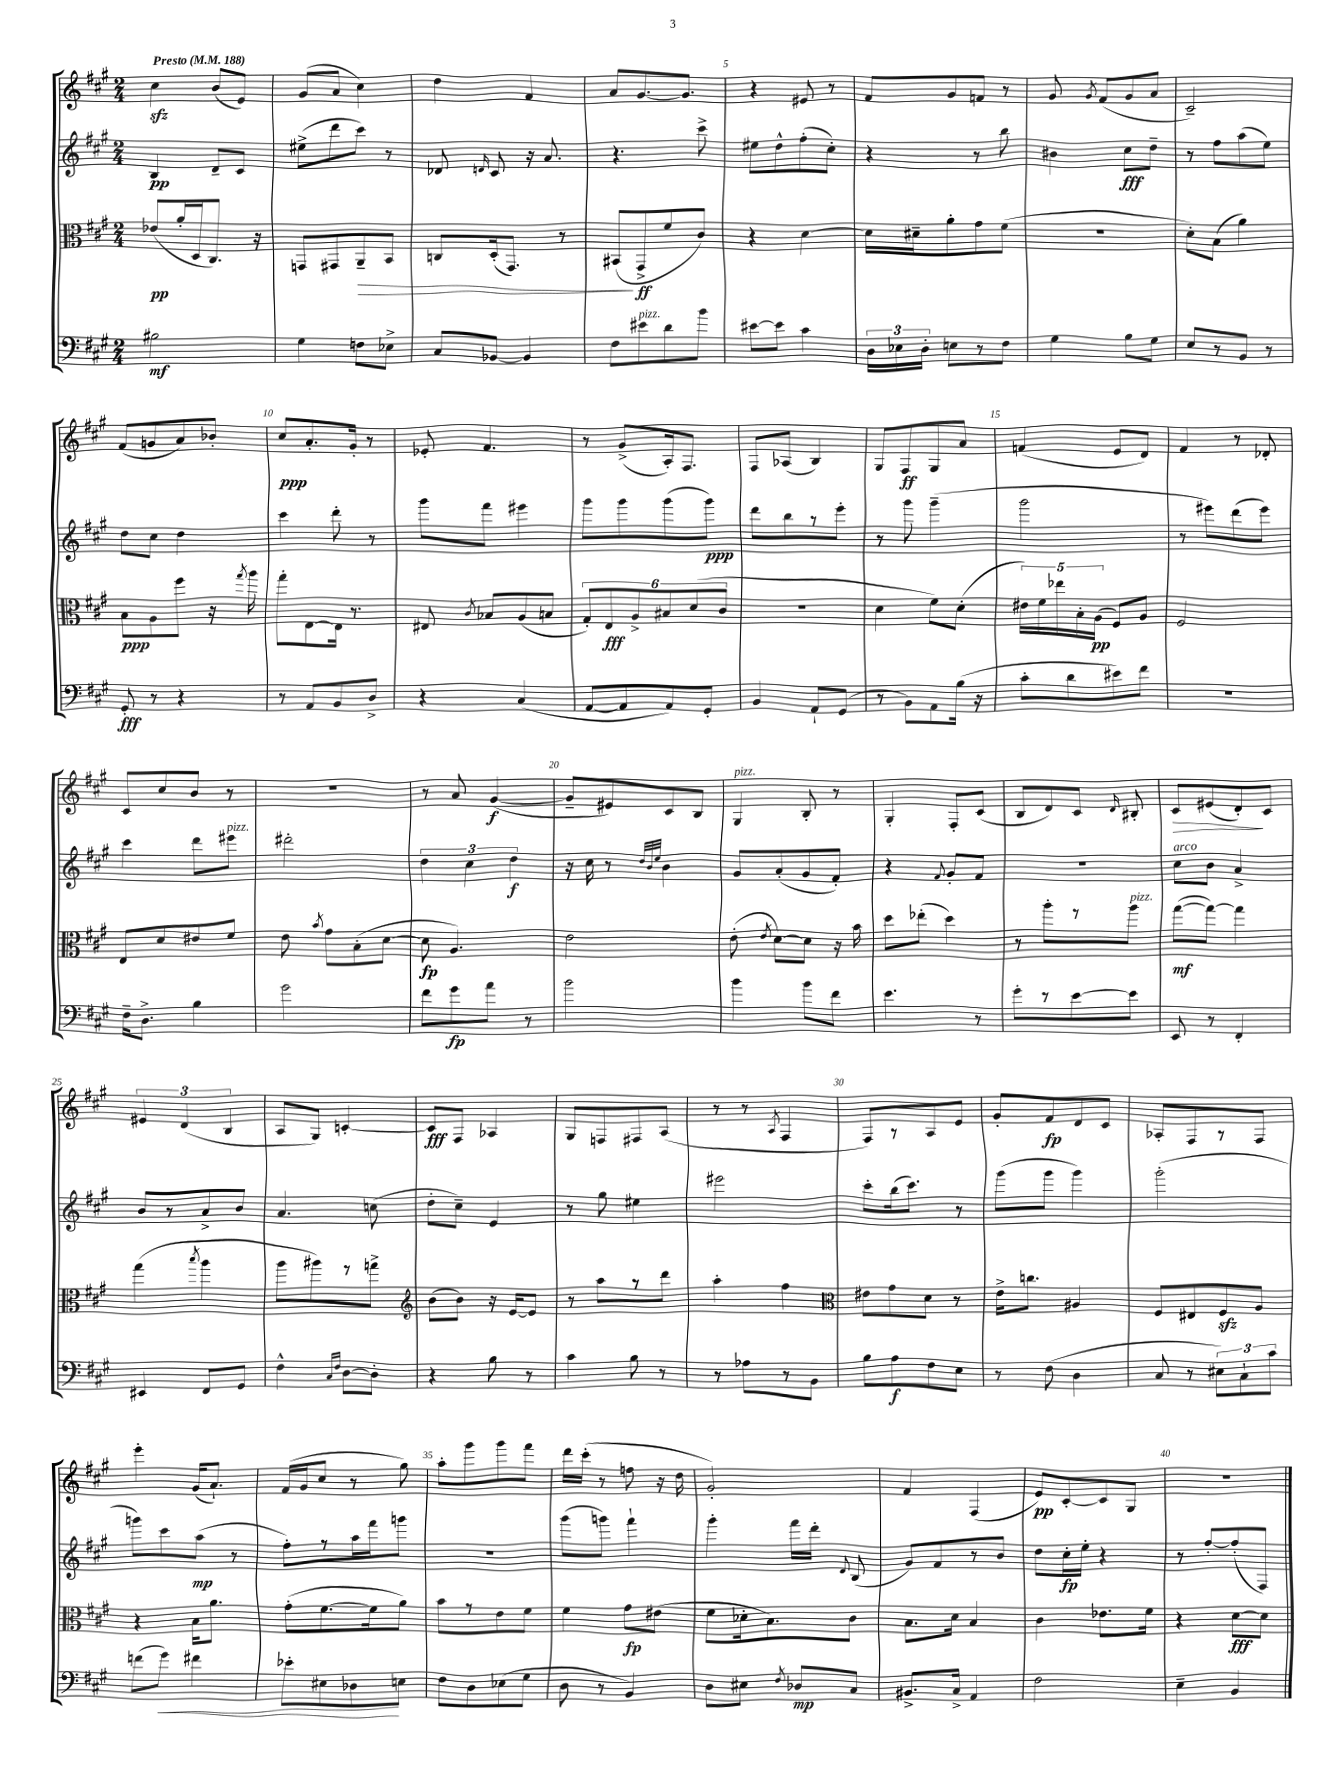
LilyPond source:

<<
\new StaffGroup <<
\new Staff = "s0" {
    \clef treble \key a \major \numericTimeSignature \time 2/4 \tempo "Presto" 4 = 188
    \autoBeamOff cis''4\sfz b'8[( e'8]) |
    gis'8[( a'8] cis''4) |
    d''4 fis'4 |
    a'8[ gis'8.~ gis'8.] |
    r4 eis'8 r8 |
    fis'8[ gis'8 f'8] r8 |
    gis'8 \acciaccatura { gis'8 } fis'8[( gis'8 a'8] |
    cis'2--) |
    fis'8[( g'8 a'8) bes'8]-. |
    cis''8[\ppp a'8.-. gis'16]-. r8 |
    ees'8-. fis'4. |
    r8 gis'8[->( a16-.) fis8.] |
    fis8[ aes8]( b4) |
    gis8[ fis8\ff gis8 a'8] |
    f'4( e'8[ d'8]) |
    fis'4 r8 des'8-. |
    cis'8[ cis''8 b'8] r8 |
    R2 |
    r8 a'8 gis'4~\f( |
    gis'8[-- eis'8) cis'8 b8] |
    gis4^\markup { \italic "pizz." } b8-. r8 |
    gis4-. fis8[-. cis'8]( |
    b8[ d'8) cis'8] \grace { d'16 } bis8-. |
    cis'8[\> eis'8( d'8-.\!) cis'8] |
    \tuplet 3/2 { eis'4 d'4( b4 } |
    a8[ gis8]) c'4~-. |
    c'8[\fff fis8] aes4 |
    gis8[ f8 fis8 a8]( |
    r8 r8 \acciaccatura { a8 } fis4 |
    fis8[) r8 a8 e'8] |
    gis'8[-. fis'8\fp d'8 cis'8] |
    aes8[-. fis8 r8 fis8] |
    e'''4-. gis'16[( a'8.]-!) |
    fis'16[( gis'16 cis''8] r8 gis''8) |
    a''8[-. gis'''8 gis'''8 fis'''8] |
    d'''16[ cis'''16]-.( r8 f''8 r16 d''16 |
    gis'2-.) |
    fis'4 fis4( |
    e'8[\pp) cis'8~-. cis'8 gis8] |
    R2 \bar "|." |
}
\new Staff = "s1" {
    \clef treble \key a \major \numericTimeSignature \time 2/4
    \autoBeamOff b4\pp d'8[-- cis'8] |
    eis''8[->( d'''8 cis'''8]) r8 |
    des'8 \grace { d'16 } cis'8 r16 a'8. |
    r4. cis'''8-> |
    eis''8[ d''8-^ fis''8-.( cis''8]-.) |
    r4 r8 b''8 |
    bis'4 cis''8[\fff d''8]-- |
    r8 fis''8[ a''8( e''8]) |
    d''8[ cis''8] d''4 |
    cis'''4 d'''8-. r8 |
    gis'''8[ fis'''8] eis'''4 |
    gis'''8[ gis'''8 gis'''8( gis'''8]\ppp) |
    d'''8[ b''8 r8 e'''8]-. |
    r8 gis'''8 gis'''4--( |
    gis'''2 |
    r8 eis'''8[) d'''8( eis'''8]) |
    cis'''4 d'''8[ eis'''8]^\markup { \italic "pizz." } |
    dis'''2-. |
    \tuplet 3/2 { d''4 cis''4 d''4\f } |
    r16 cis''16 r8 \grace { d''32[ b'32 e''32] } b'4 |
    gis'8[ a'8-.( gis'8 fis'8]-.) |
    r4 \appoggiatura { fis'8 } gis'8[-. fis'8] |
    r2 |
    cis''8[^\markup { \italic "arco" } b'8] a'4-> |
    b'8[ r8 a'8-> b'8] |
    a'4. c''8( |
    d''8[-. cis''8]--) e'4 |
    r8 gis''8 eis''4 |
    eis'''2 |
    cis'''8[-. b''16( cis'''8.]) r8 |
    gis'''8[( gis'''8] gis'''4) |
    gis'''2-.( |
    g'''8[) cis'''8 a''8]\mp( r8 |
    fis''8[-.) r8 a''16 fis'''16 g'''8] |
    r2 |
    gis'''8[( g'''8]) fis'''4-! |
    gis'''4-. fis'''16[ d'''16]-. \appoggiatura { d'8 } b8( |
    gis'8[) fis'8 r8 b'8] |
    d''8[ cis''16-.\fp e''16]-. r4 |
    r8 fis''8[~-. fis''8-.( fis8]) \bar "|." |
}
\new Staff = "s2" {
    \clef alto \key a \major \numericTimeSignature \time 2/4
    \autoBeamOff ees'8[\pp( a'16-. d16 cis8.]) r16 |
    g,8[ gis,8 a,8--\> b,8] |
    c8[ d16-.( gis,8.]) r8 |
    bis,8[\!( gis,8->\ff fis'8 cis'8]) |
    r4 d'4~ |
    d'16[ dis'16-- a'8-. gis'8 fis'8]( |
    R2 |
    d'8[-.) b8]( a'4) |
    b8[\ppp a8 fis''8] r16 \acciaccatura { gis''8 } a''16 |
    gis''8[-. e8~ e16] r8. |
    eis8 \acciaccatura { cis'8 } bes8[ a8( b8] |
    \tuplet 6/4 { gis8[-.) e8\fff a8-> bis8 d'8( cis'8] } |
    R2 |
    d'4 fis'8[) d'8]-.( |
    \tuplet 5/4 { eis'16[) fis'16 ees''16 b16-. a16]\pp( } fis8[) a8] |
    fis2 |
    e8[ d'8 eis'8 fis'8] |
    e'8 \acciaccatura { b'8 } gis'8[ b8-.( d'8]~ |
    d'8\fp a4.) |
    e'2 |
    e'8-.( \acciaccatura { e'8 } d'8[~) d'8] r16 b'16 |
    d''8[ ees''8]-.( d''4) |
    r8 a''8[-. r8 a''8]^\markup { \italic "pizz." } |
    gis''8[~\mf( gis''8]~) gis''4 |
    gis''4( \acciaccatura { b''8 } a''4 |
    a''8[ ais''8) r8 g''8]-> |
    \clef treble b'8[( b'8]) r16 e'16[~ e'8] |
    r8 a''8[ r8 d'''8] |
    a''4-. fis''4 |
    \clef alto eis'8[ gis'8 d'8] r8 |
    e'16[-> c''8.] ais4 |
    fis8[ eis8 fis8\sfz a8] |
    r4 b16[ a'8.] |
    gis'8[-.( fis'8.~ fis'16 a'8]) |
    b'8[ r8 e'8 fis'8] |
    fis'4 gis'8[\fp eis'8]( |
    fis'8[ des'16-. b8.) cis'8] |
    b8.[ d'16] b4 |
    cis'4 ees'8.[ fis'16] |
    r4 d'8[~\fff d'8] \bar "|." |
}
\new Staff = "s3" {
    \clef bass \key a \major \numericTimeSignature \time 2/4
    \autoBeamOff bis2\mf |
    gis4 f8[ ees8]-> |
    cis8[ bes,8]~ bes,4 |
    fis8[ eis'8^\markup { \italic "pizz." } d'8 b'8] |
    eis'8[~ eis'8] cis'4 |
    \tuplet 3/2 { d16[ ees16 d16]-. } e8[ r8 fis8] |
    gis4 b8[ gis8] |
    e8[ r8 b,8] r8 |
    gis,8-.\fff r8 r4 |
    r8 a,8[ b,8 d8]-> |
    r4 cis4( |
    a,8[~ a,8 a,8) gis,8]-. |
    b,4 a,8[-! gis,8]( |
    r8 b,8[) a,8 b16]( r16 |
    cis'8[-. d'8 eis'8) fis'8] |
    R2 |
    fis16[-- d8.]-> b4 |
    gis'2 |
    fis'8[ gis'8\fp a'8] r8 |
    b'2 |
    b'4 b'8[ fis'8] |
    e'4. r8 |
    gis'8[-. r8 e'8~ e'8] |
    e,8 r8 fis,4-. |
    eis,4 fis,8[ gis,8] |
    fis4-^ \grace { cis16[ fis16] } d8[~ d8]-. |
    r4 b8 r8 |
    cis'4 b8 r8 |
    r8 aes8[ r8 b,8] |
    b8[ a8\f fis8 e8] |
    r8 fis8( d4 |
    cis8 r8 \tuplet 3/2 { eis8[) cis8-! cis'8] } |
    f'8[( gis'8]\<) fis'4 |
    ees'8[-. eis8 des8\! e8] |
    fis8[ d8 ees8( gis8] |
    d8 r8 b,4) |
    d8[ eis8] \acciaccatura { fis8 } des8[\mp cis8] |
    bis,8.[-> cis16]-> a,4 |
    fis2 |
    e4-- b,4 \bar "|." |
}
>>
>>
\layout { \context { \Score \override BarNumber.break-visibility = ##(#f #t #t) barNumberVisibility = #(every-nth-bar-number-visible 5) } }
